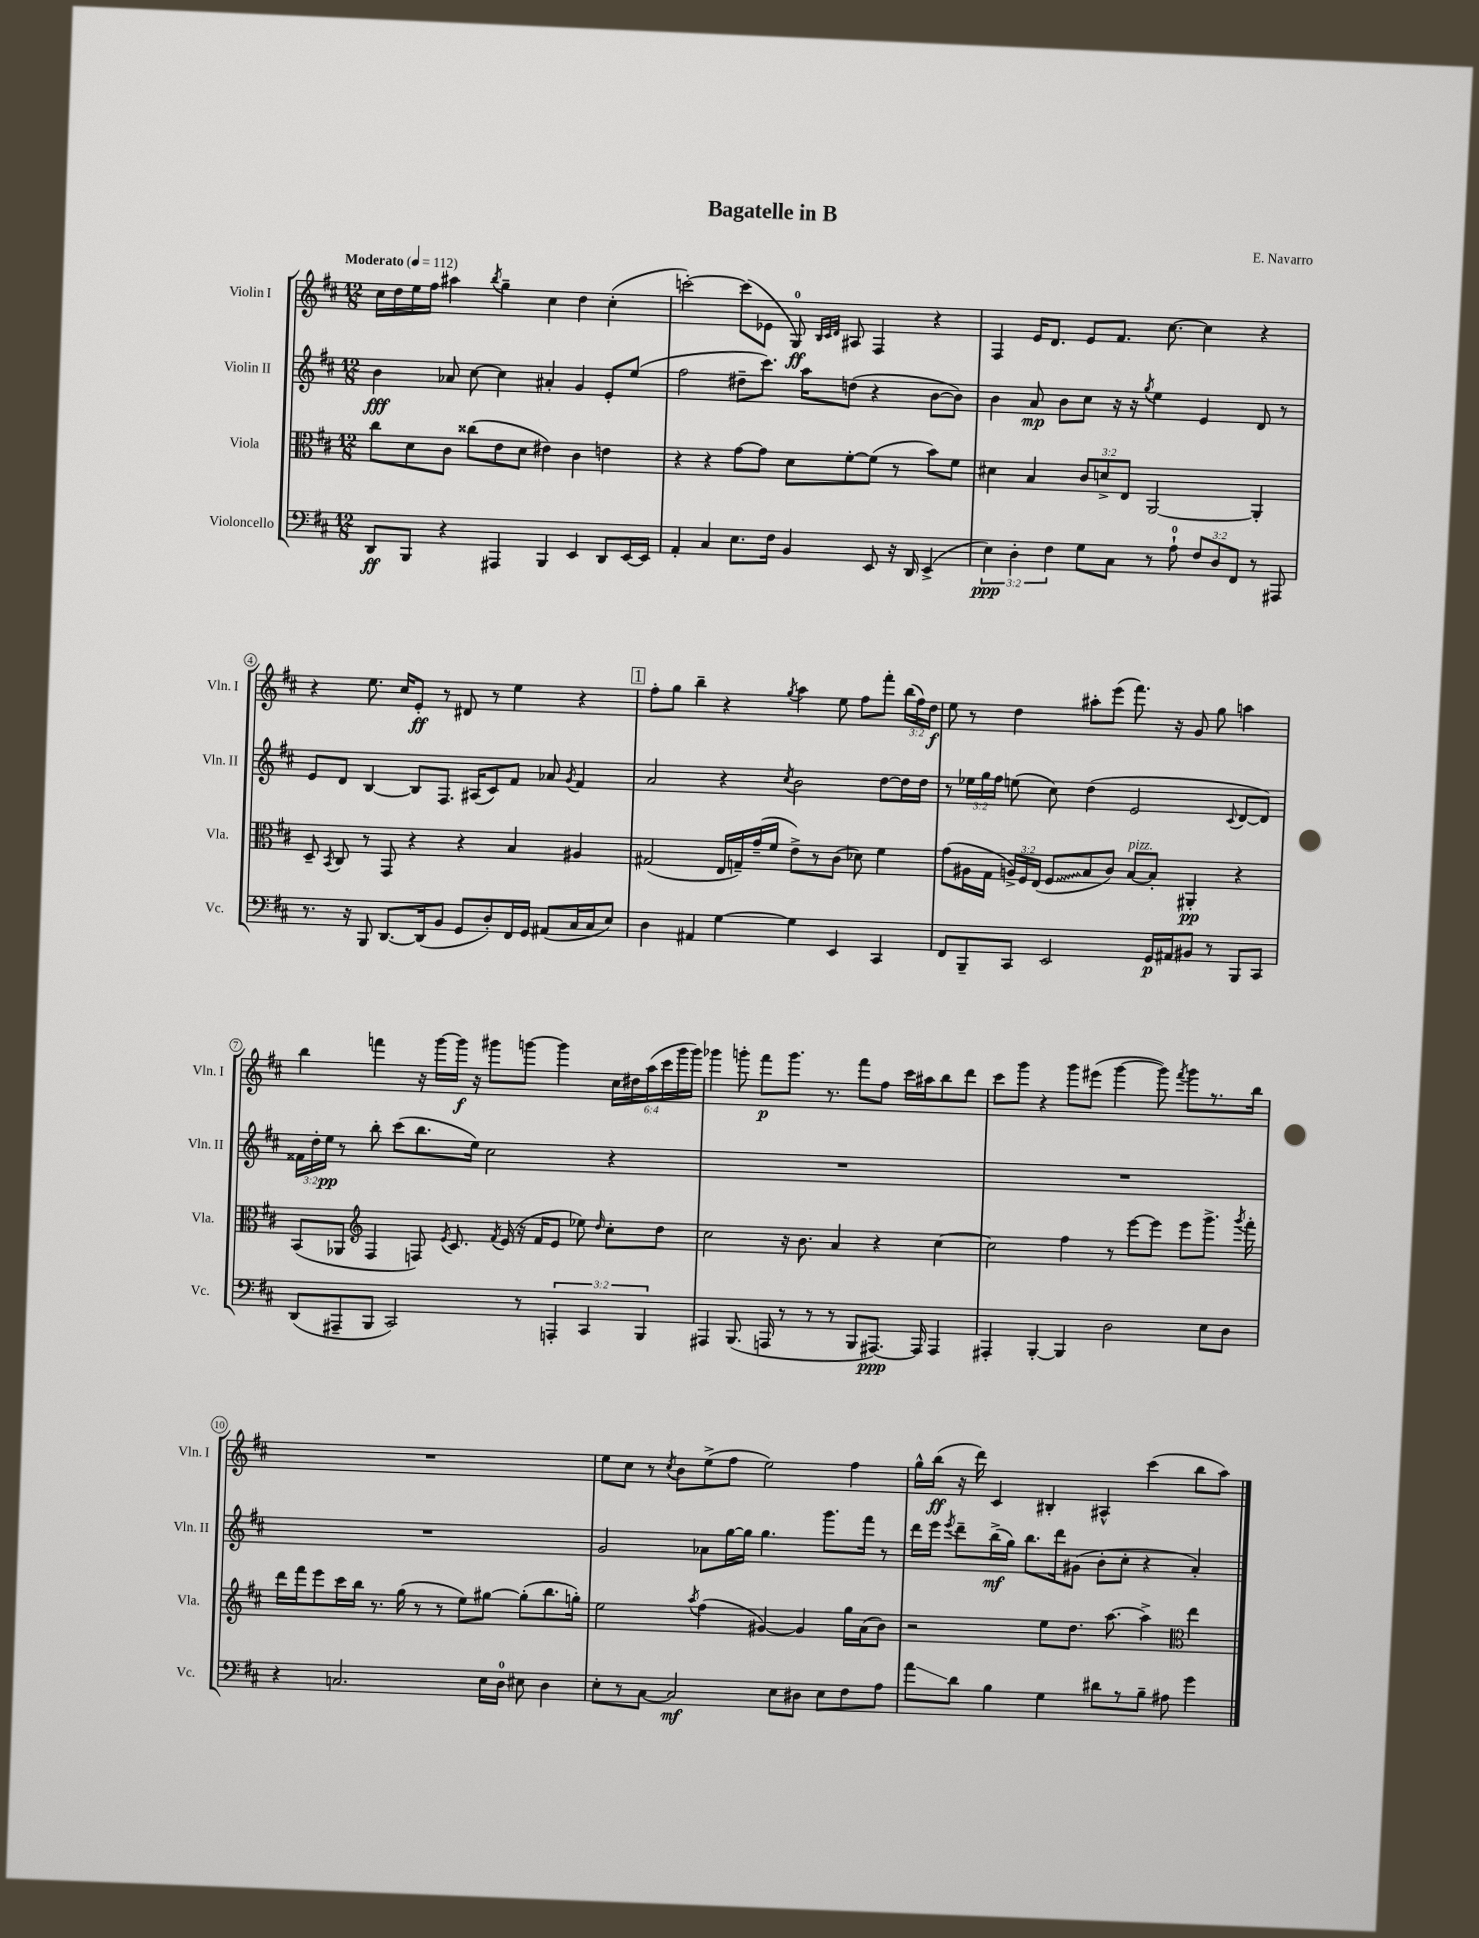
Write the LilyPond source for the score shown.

\header { title = "Bagatelle in B" composer = "E. Navarro" }
<<
\new StaffGroup <<
\new Staff = "s0" \with { instrumentName = "Violin I" shortInstrumentName = "Vln. I" } {
    \clef treble \key d \major \numericTimeSignature \time 12/8 \override Staff.TupletNumber.text = #tuplet-number::calc-fraction-text \tempo "Moderato" 4 = 112
    \autoBeamOff cis''16[ d''16 e''16 fis''16] ais''4 \acciaccatura { b''8 } g''4-- cis''4 d''4 cis''4-.( |
    c'''2~-.) c'''8[( ees'8] g8-0\ff) \grace { b32[ cis'32 d'32] } ais8 fis4 r4 |
    fis4 e'16[ d'8.] e'8[ fis'8.] cis''8.~ cis''4 r4 |
    r4 e''8. cis''16[ e'8]-.\ff r8 dis'8 r8 e''4 r4 |
    \mark \markup { \box "1" } fis''8[-. g''8] b''4-- r4 \acciaccatura { g''8 } a''4 e''8 fis''8[ fis'''8]-. \tuplet 3/2 { b''16[( fis''16) d''16]\f } |
    e''8 r8 d''4 ais''8[-. e'''8]( fis'''8.) r16 g'8 g''8 a''4 |
    b''4 f'''4 r16 g'''16[~ g'''16]\f r16 gis'''8[ g'''8]~ g'''4 \tuplet 6/4 { cis''16[ dis''16 a''16( cis'''16 g'''16 g'''16]) } |
    ges'''4 g'''8-. fis'''8[\p g'''8.] r8. fis'''8[ fis''8] cis'''16[ ais''16 b''8 d'''8] |
    cis'''8[ g'''8] r4 g'''8[ eis'''8]( g'''4~ g'''8) \acciaccatura { fis'''8 } g'''8[ r8. b''16] |
    R1. |
    e''8[ cis''8] r8 \acciaccatura { cis''8 } b'8[ e''8->( fis''8] e''2) fis''4 |
    g''16[-^ b''16]\ff( r16 d'''16) cis'4 bis4-. ais4-^ cis'''4( b''8[ a''8]) \bar "|." |
}
\new Staff = "s1" \with { instrumentName = "Violin II" shortInstrumentName = "Vln. II" } {
    \clef treble \key d \major \numericTimeSignature \time 12/8 \override Staff.TupletNumber.text = #tuplet-number::calc-fraction-text
    \autoBeamOff b'4\fff aes'8 cis''8~ cis''4 ais'4-. g'4 e'8[-. e''8]( |
    fis''2 dis''8[-- cis'''8.]) a''16[ d''8]( r4 b'8[~ b'8]) |
    b'4 a'8\mp b'8[ cis''8] r16 r16 \acciaccatura { g''8 } e''4 e'4 d'8 r8 |
    e'8[ d'8] b4~ b8[ fis8.] ais16[( cis'8) fis'8] aes'8 \acciaccatura { g'8 } fis'4 |
    \mark \markup { \box "1" } a'2 r4 \acciaccatura { cis''8 } b'2 d''8[~ d''16 d''16] |
    r8 \tuplet 3/2 { ees''16[ g''16 fis''16] } e''8( cis''8) d''4( e'2 \appoggiatura { cis'8 } d'8[~ d'8]) |
    \tuplet 3/2 { fisis'16[ d''16-. e''16]\pp } r8 b''8-. cis'''8[( b''8. e''16]) cis''2 r4 |
    R1. |
    R1. |
    R1. |
    g'2 aes'8[ g''16~ g''16] g''4. g'''8.[ fis'''16] r8 |
    d'''16[ e'''16] \acciaccatura { e'''8 } d'''8[-- b''16->\mf( g''16]) b''8.[ d'''16 gis'8]( b'8[-. cis''8]-. r4 a'4-.) \bar "|." |
}
\new Staff = "s2" \with { instrumentName = "Viola" shortInstrumentName = "Vla." } {
    \clef alto \key d \major \numericTimeSignature \time 12/8 \override Staff.TupletNumber.text = #tuplet-number::calc-fraction-text
    \autoBeamOff cis''8[ d'8 cis'8] cisis''8[( e'8 d'8] eis'4) cis'4 e'4 |
    r4 r4 g'8[~ g'8] d'8[ fis'8~-. fis'8]( r8 b'8[) fis'8] |
    dis'4 b4 \tuplet 3/2 { cis'8[ d'8-> e8] } a,2~ a,4-. |
    d8-- \acciaccatura { b,8 } cis8 r8 g,8 r4 r4 b4 ais4 |
    \mark \markup { \box "1" } gis2( e16[ g16--) g'16--( fis'16] e'8[->) r8 cis'8]( des'8) fis'4 |
    g'8[( ais16 g16] \tuplet 3/2 { a16[->) fis16 e16]( } \once \override Glissando.style = #'zigzag fis8[\glissando b8 cis'8]) b8[~^\markup { \italic "pizz." } b8]-. ais,4-.\pp r4 |
    b,8[( aes,8] \clef treble fis4 f8) \acciaccatura { e'8 } cis'8. \acciaccatura { fis'8 } e'16( r16 fis'16[ e'8] ees''8) \grace { d''16 } cis''8[-. d''8] |
    cis''2 r16 b'8. a'4 r4 cis''4~ |
    cis''2 fis''4 r8 e'''8[~ e'''8] e'''8[ g'''8.]-> \acciaccatura { g'''8 } fis'''16-. |
    d'''16[ fis'''16 e'''8 cis'''16 b''16] r8. g''16( r8 r8 e''8[) gis''8]~ gis''8[-.( b''8. g''16]-.) |
    e''2 \acciaccatura { a''8 } fis''4( gis'4~) gis'4 g''16[ a'16( b'8]) |
    r2 e''8[ d''8.] a''8.~ a''4-> \clef alto e''4 \bar "|." |
}
\new Staff = "s3" \with { instrumentName = "Violoncello" shortInstrumentName = "Vc." } {
    \clef bass \key d \major \numericTimeSignature \time 12/8 \override Staff.TupletNumber.text = #tuplet-number::calc-fraction-text
    \autoBeamOff d,8[\ff b,,8] r4 ais,,4 b,,4 e,4 d,8[ e,16~ e,16] |
    a,4-. cis4 e8.[ fis16] b,4 e,8 r16 d,16 e,4->( |
    \tuplet 3/2 { e4\ppp) d4-. fis4 } g8[ cis8] r8 a8-0-! \tuplet 3/2 { fis8[ d8 fis,8] } r8 ais,,8 |
    r8. r16 b,,8 d,8.[~ d,16( b,8] g,8[ d8-.) fis,16 g,16] ais,8[( cis16 cis16 e8]) |
    \mark \markup { \box "1" } d4 ais,4 g4~ g4 e,4 cis,4 |
    fis,8[ b,,8-- cis,8] e,2 g,16[\p ais,16 bis,8] r8 b,,8[ cis,8] |
    d,8[( ais,,8-- b,,8] cis,2) r8 \tuplet 3/2 { a,,4-. cis,4 b,,4 } |
    ais,,4 b,,8.( a,,16 r8 r8 r8 b,,8[ ais,,8.]~\ppp) ais,,16 ais,,4 |
    ais,,4-. b,,4~-. b,,4 d2 e8[ d8] |
    r4 c2. e16[ d16]-0 eis8 d4 |
    e8[-. r8 cis8]~ cis2\mf e8[ dis8] e8[ fis8 a8] |
    a'8[\glissando d'8] b4 g4 dis'8[ r8 b8]-- ais8 g'4 \bar "|." |
}
>>
>>
\layout { \context { \Score \override BarNumber.stencil = #(make-stencil-circler 0.1 0.3 ly:text-interface::print) } }
